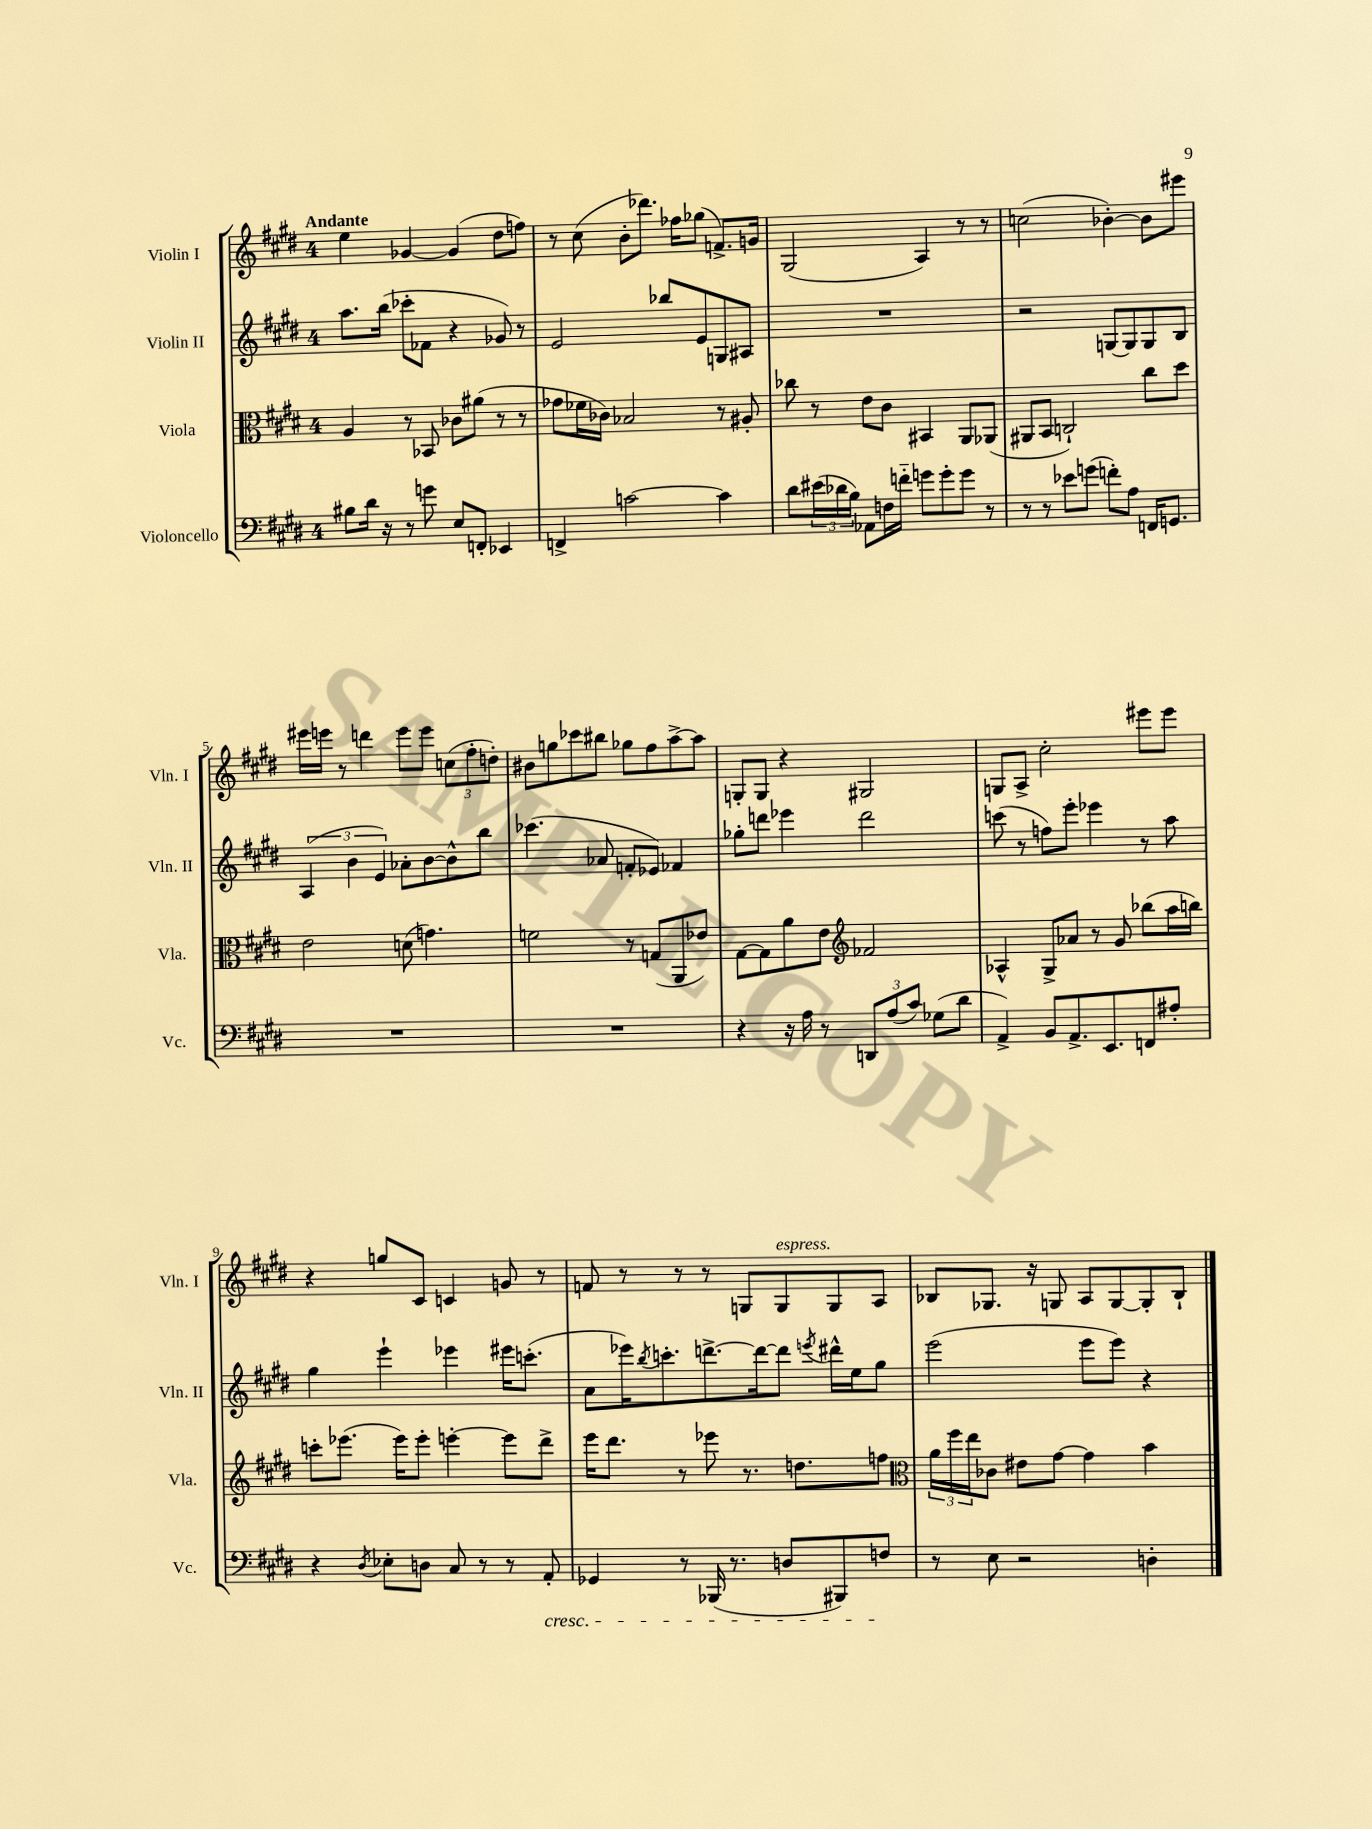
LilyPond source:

<<
\new StaffGroup <<
\new Staff = "s0" \with { instrumentName = "Violin I" shortInstrumentName = "Vln. I" } {
    \clef treble \key e \major \once \override Staff.TimeSignature.style = #'single-digit \time 4/4 \tempo "Andante"
    e''4 ges'4~ ges'4( dis''8 f''8) |
    r8 cis''8( b'8-. des'''8.) fes''16 ges''8( f'8.->) g'16 |
    gis2( a4) r8 r8 |
    c''2( bes'4~-.) bes'8 eis'''8 |
    eis'''16 e'''16 r8 d'''4 e'''8 e'''8 \tuplet 3/2 { c''8( fis''8-. d''8-.) } |
    bis'8 g''8 ces'''8 bis''8 ges''8 fis''8 a''8~-> a''8 |
    g8-. g8 r4 gis2 |
    g8 a8-> cis''2-. eis'''8 eis'''8 |
    r4 g''8 cis'8 c'4 g'8 r8 |
    f'8 r8 r8 r8 g8 g8^\markup { \italic "espress." } g8 a8 |
    bes8 ges8. r16 g8 a8 g8~ g8-. bes8-! \bar "|." |
}
\new Staff = "s1" \with { instrumentName = "Violin II" shortInstrumentName = "Vln. II" } {
    \clef treble \key e \major \once \override Staff.TimeSignature.style = #'single-digit \time 4/4
    a''8. b''16( ces'''8-. fes'8 r4 ges'8) r8 |
    e'2 bes''8 e'8 g8 ais8 |
    R1 |
    r2 g8~ g8 g8 b8 |
    \tuplet 3/2 { a4( b'4 e'4) } aes'8-. b'8~ b'8-^ b''8 |
    ces'''4.( aes'8 f'8-. ees'8) fes'4 |
    ges''8-. d'''8 ees'''4 d'''2 |
    c'''8( r8 f''8) e'''8-. ees'''4 r8 a''8 |
    gis''4 e'''4-! ees'''4 eis'''16 c'''8.-.( |
    a'8 ees'''16) \acciaccatura { b''8 } c'''8.-. d'''8.~-> d'''16~ d'''8 \acciaccatura { e'''8 } dis'''16-^ e''16 gis''8 |
    e'''2( e'''8 e'''8) r4 \bar "|." |
}
\new Staff = "s2" \with { instrumentName = "Viola" shortInstrumentName = "Vla." } {
    \clef alto \key e \major \once \override Staff.TimeSignature.style = #'single-digit \time 4/4
    a4 r8 bes,8 ces'8 ais'8( r8 r8 |
    ges'8 fes'16 ces'16) bes2 r8 ais8-. |
    ces''8 r8 e'8 cis'8 bis,4 a,8 aes,8( |
    ais,8 b,8 c2-!) cis''8 dis''8 |
    e'2 d'8( g'4.) |
    f'2 r8 g8( a,8 ees'8) |
    gis8~ gis8 a'8 e'8 \clef treble fes'2 |
    aes4-^ gis8-> aes'8 r8 gis'8 bes''8( a''16 b''16) |
    c'''8-. ees'''8.( ees'''16) ees'''8-. e'''4~-. e'''8 dis'''8-> |
    e'''16 dis'''8. r8 ees'''8 r8. d''8. f''8 |
    \clef alto \tuplet 3/2 { a'16 fis''16 e''16 } ces'8 eis'8 gis'8~ gis'4 b'4 \bar "|." |
}
\new Staff = "s3" \with { instrumentName = "Violoncello" shortInstrumentName = "Vc." } {
    \clef bass \key e \major \once \override Staff.TimeSignature.style = #'single-digit \time 4/4
    bis8 dis'16 r16 r8 g'8 e8 f,8-. ees,4 |
    f,4-> c'2~ c'4 |
    dis'8 \tuplet 3/2 { eis'16( des'16 b16) } aes,8 f16 f'16-_ g'8 g'8-. g'8 r8 |
    r8 r8 ees'8 g'8( f'8-.) a8 f,16 g,8. |
    R1 |
    R1 |
    r4 r16 a16 r8 \tuplet 3/2 { d,8 a8( cis'8) } ges8( dis'8 |
    a,4->) b,8 a,8.-> e,8. f,8 ais8-. |
    r4 \acciaccatura { dis8 } ees8-. d8 cis8 r8 r8 a,8-.\cresc |
    ges,4 r8 bes,,16( r8. d8 bis,,8) f8\! |
    r8 e8 r2 d4-. \bar "|." |
}
>>
>>
